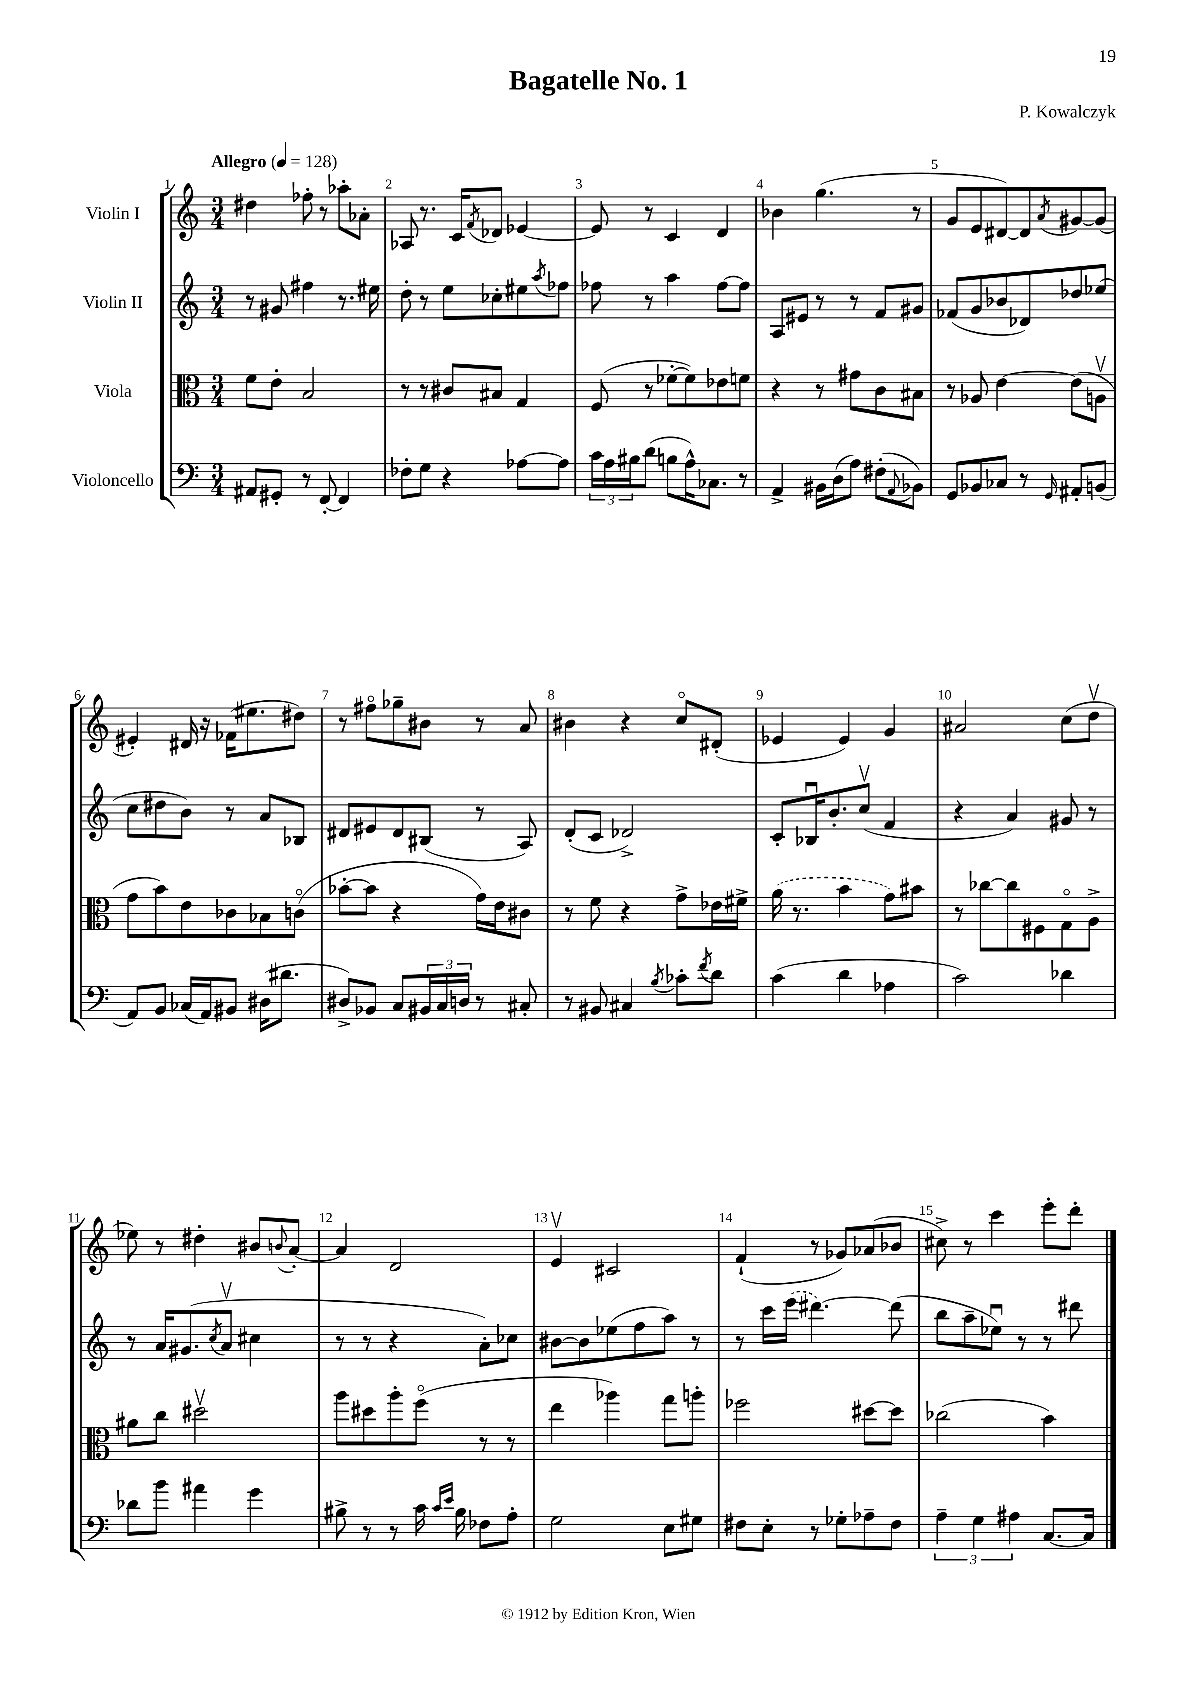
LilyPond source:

\header { title = "Bagatelle No. 1" composer = "P. Kowalczyk" }
<<
\new StaffGroup <<
\new Staff = "s0" \with { instrumentName = "Violin I" } {
    \clef treble \key c \major \numericTimeSignature \time 3/4 \tempo "Allegro" 4 = 128
    dis''4 fes''8-. r8 aes''8-. aes'8-. |
    aes8 r8. c'16 \acciaccatura { f'8 } des'8 ees'4~ |
    ees'8 r8 c'4 d'4 |
    bes'4 g''4.( r8 |
    g'8 e'8 dis'8~) dis'8 \acciaccatura { a'8 } gis'8~ gis'8( |
    eis'4-.) dis'16 r16 fes'16( eis''8. dis''8) |
    r8 fis''8\flageolet ges''8-- bis'8 r8 a'8 |
    bis'4 r4 c''8\flageolet dis'8-.( |
    ees'4 ees'4) g'4 |
    ais'2 c''8( d''8\upbow |
    ees''8) r8 dis''4-. bis'8 \appoggiatura { b'8 } a'8~-. |
    a'4 d'2 |
    e'4\upbow cis'2 |
    f'4-!( r8 ges'8) aes'8( bes'8 |
    cis''8->) r8 c'''4 e'''8-. d'''8-. \bar "|." |
}
\new Staff = "s1" \with { instrumentName = "Violin II" } {
    \clef treble \key c \major \numericTimeSignature \time 3/4
    r8 gis'8 fis''4 r8. eis''16 |
    d''8-. r8 e''8 ces''8-. eis''8 \acciaccatura { a''8 } fes''8 |
    fes''8 r8 a''4 fes''8~ fes''8 |
    a8 eis'8 r8 r8 f'8 gis'8 |
    fes'8( g'8 bes'8 des'8) des''8 ees''8( |
    c''8 dis''8 b'8) r8 a'8 bes8 |
    dis'8 eis'8 dis'8 bis8( r8 a8) |
    d'8-.( c'8 des'2->) |
    c'8-. bes16\downbow b'8.-. c''8\upbow( f'4 |
    r4 a'4) gis'8 r8 |
    r8 a'16 gis'8.( \acciaccatura { c''8 } a'8\upbow cis''4 |
    r8 r8 r4 a'8-.) ces''8 |
    bis'8~ bis'8 ees''8( f''8 a''8) r8 |
    r8 c'''16 \once \slurDashed e'''16( dis'''4.~) dis'''8( |
    b''8 a''8-- ees''8\downbow) r8 r8 dis'''8 \bar "|." |
}
\new Staff = "s2" \with { instrumentName = "Viola" } {
    \clef alto \key c \major \numericTimeSignature \time 3/4
    f'8 e'8-. b2 |
    r8 r8 cis'8 bis8 g4 |
    f8( r8 fes'8~-. fes'8) ees'8 f'8 |
    r4 r8 gis'8 c'8 bis8 |
    r8 aes8 e'4~ e'8( a8\upbow |
    g'8 b'8) e'8 ces'8 bes8 c'8\flageolet( |
    bes'8~-. bes'8 r4 g'16) e'16 cis'8 |
    r8 f'8 r4 g'8-> ees'16 fis'16-> |
    \once \slurDashed a'16( r8. b'4 g'8) bis'8 |
    r8 ces''8~ ces''8 fis8 g8\flageolet a8-> |
    ais'8 c''8 dis''2\upbow |
    a''8 dis''8 a''8-. f''8\flageolet( r8 r8 |
    e''4 aes''4) g''8 a''8-. |
    fes''2 dis''8~ dis''8 |
    ces''2( b'4) \bar "|." |
}
\new Staff = "s3" \with { instrumentName = "Violoncello" } {
    \clef bass \key c \major \numericTimeSignature \time 3/4
    ais,8 gis,8-. r8 f,8~-. f,4 |
    fes8-. g8 r4 aes8~ aes8 |
    \tuplet 3/2 { c'16 a16 bis16 } d'8( b8 a16-^) ces8. r8 |
    a,4-> bis,16 d16( a8) fis8-.( \appoggiatura { a,8 } bes,8) |
    g,8 bes,8 ces8 r8 \grace { g,16 } ais,8-. b,8( |
    a,8) b,8 ces16( a,16) bis,8 dis16( dis'8. |
    dis8->) bes,8 c8 \tuplet 3/2 { bis,16 c16 d16 } r8 cis8-. |
    r8 bis,8 cis4 \acciaccatura { b8 } ces'8-. \acciaccatura { f'8 } d'8 |
    c'4( d'4 aes4 |
    c'2) des'4 |
    des'8 b'8 ais'4 g'4 |
    bis8-> r8 r8 c'16 \grace { c'16 e'16 } bis16 fes8 a8-. |
    g2 e8 gis8 |
    fis8 e8-. r8 ges8-. aes8-- fis8 |
    \tuplet 3/2 { a4-- g4 ais4 } c8.~ c16 \bar "|." |
}
>>
>>
\layout { \context { \Score \override BarNumber.break-visibility = ##(#f #t #t) barNumberVisibility = #all-bar-numbers-visible } }
